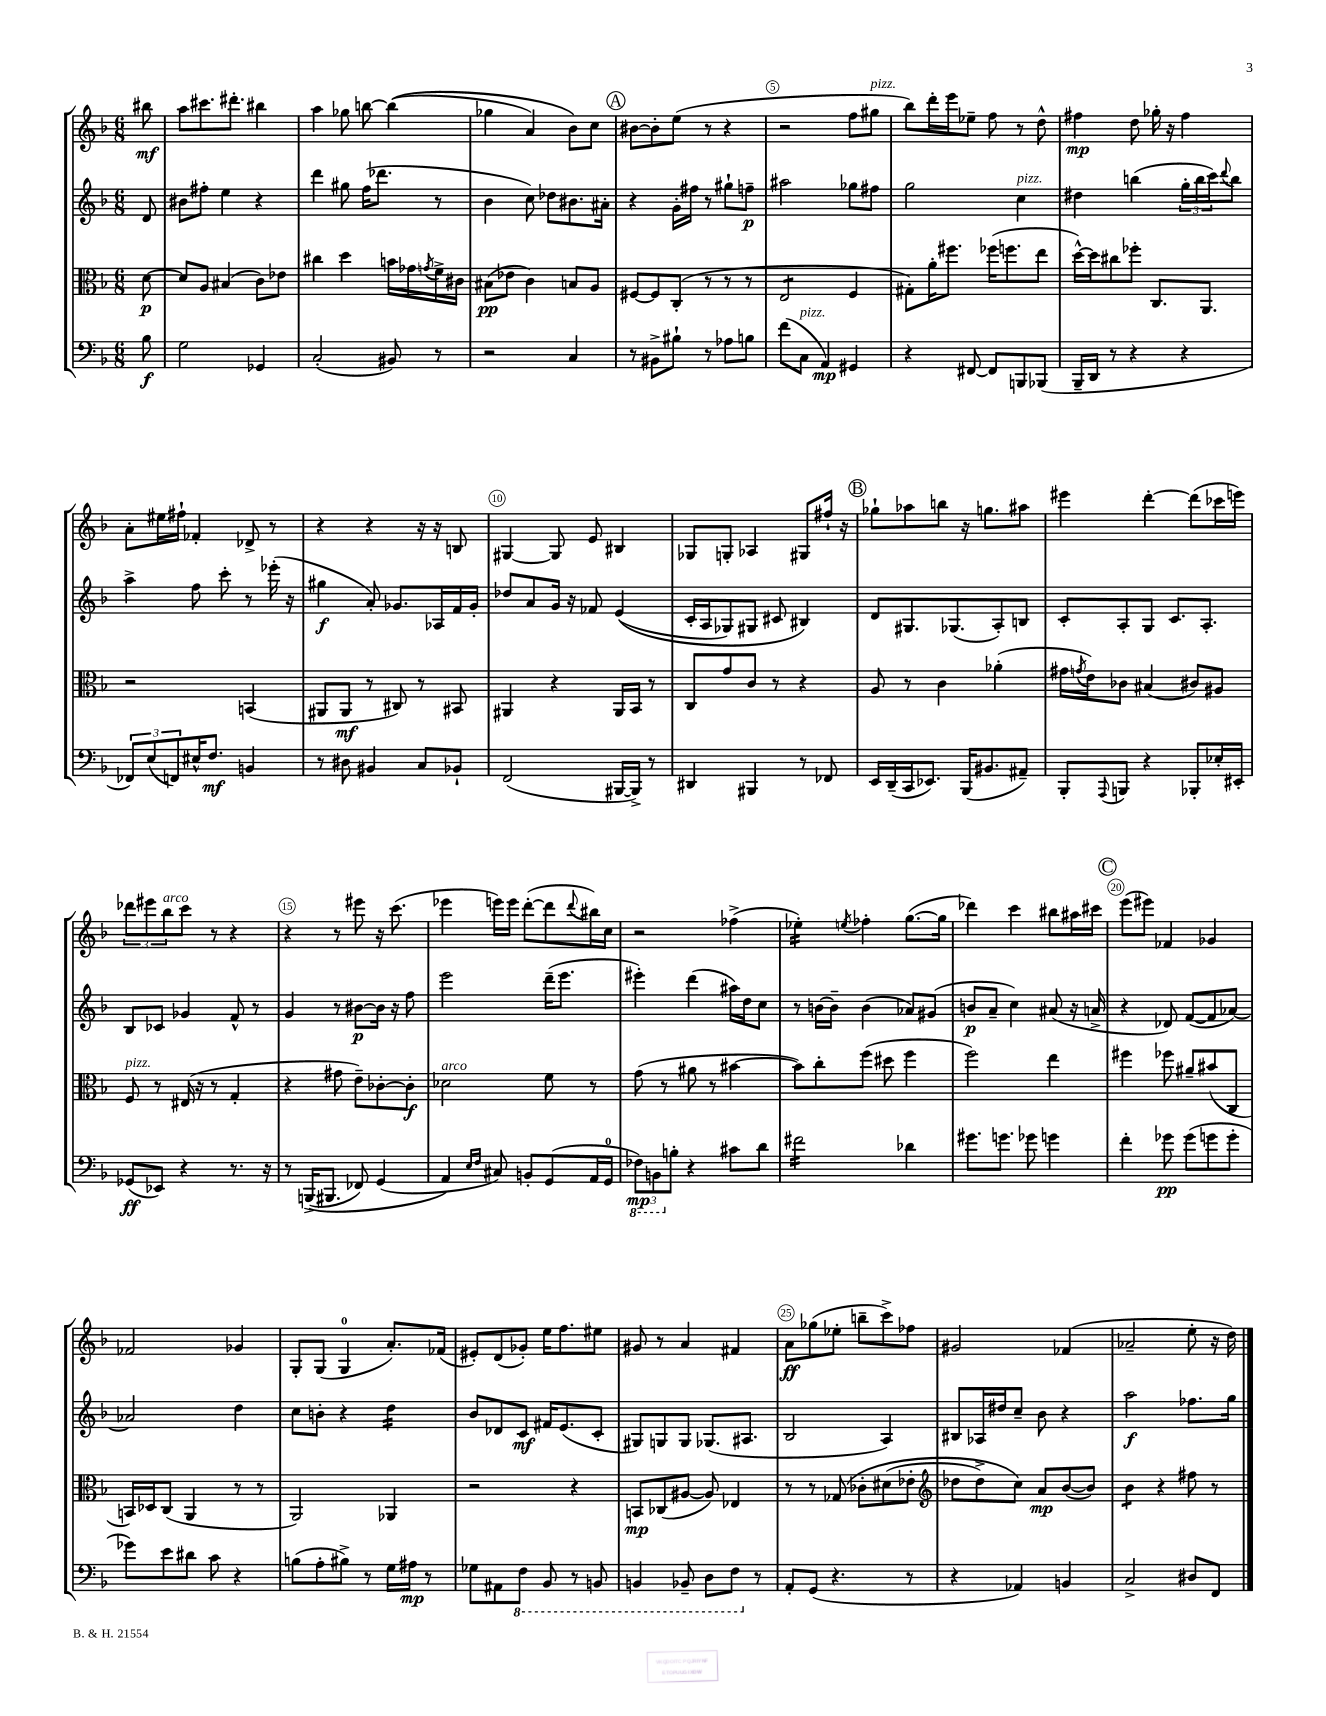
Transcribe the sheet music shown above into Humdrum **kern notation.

**kern	**kern	**kern	**kern
*staff4	*staff3	*staff2	*staff1
*clefF4	*clefC3	*clefG2	*clefG2
*k[b-]	*k[b-]	*k[b-]	*k[b-]
*M6/8	*M6/8	*M6/8	*M6/8
8B-\	[8d\	8d/	8bb#\
=	=	=	=
2G\	8d/]L	8b#\L	8aa\L
.	8A/J	8ff#'\J	8.ccc#\
.	(4B#/	4ee\	.
.	.	.	8.ddd#'\J
4GG-/	8c\L)	4r	4bb#\
.	8e-\J	.	.
=	=	=	=
(2C'/	4cc#\	4ddd\	4aa\
.	4dd\	8gg#\	8gg-\
.	.	(16ff\LK	[8bb\
.	.	8.ddd-\J	.
8BB#/)	16b\LL	.	&((4bb\]
.	16g-\	.	.
.	8qg/	.	.
8r	16f^\	8r	.
.	16c#\JJ	.	.
=	=	=	=
2r	(8B#\L	4b-\	4gg-\
.	8e-\J	.	.
.	4c\)	8cc\)	4a/)
.	.	8dd-\L	.
4C/	8B/L	8.b#\	8b-\L&)
.	8A/J	.	8cc\J
.	.	16a#'\Jk	.
=	=	=	=
8r	[8F#/L	4r	[8b#\L
8BB#^\L	8F#/]	.	8b#'\]
8B#`\J	(8C'/J	16g'\LL	(8ee\J
.	.	16ff#\JJ	.
8r	8r	8r	8r
8A-\L	8r	8gg#`\L	4r
8B\J	8r	8ff~\J	.
=	=	=	=
(8f\L	2E/	2aa#\	2r
8C\J	.	.	.
4AA/)	.	.	.
4GG#/	4F/	8gg-\L	8ff\L
.	.	8ff#\J	8gg#\J
=	=	=	=
4r	8G#'\L)	2gg\	8bb-\L)
.	16a'\K	.	16ddd'\L
.	8.ff#\J	.	16eee\J
[8FF#/	.	.	8ee-~\J
8FF#/]L	(16ff-\LK	.	8ff\
.	8.ff\	.	.
8BBB/	.	4cc\	8r
(8BBB-/J	8ee\J	.	8dd^^\
=	=	=	=
16BBB-~/LL	[16dd^^\LL)	4dd#\	4ff#\
16DD/JJ	16dd\]J	.	.
8r	8cc#\	.	.
4r	8ff-'\J	(4bb\	8dd\
.	8.C/L	.	16gg-'\
.	.	.	16r
4r	.	24gg'\LL	4ff#\
.	.	24bb\	.
.	8.AA/J	.	.
.	.	24ccc\J)	.
.	.	8qqddd/	.
.	.	8bb\J	.
=	=	=	=
12FF-/L)	2r	4aa^\	8a'\L
(12E/	.	.	.
.	.	.	16ee#\L
12FF/)	.	.	.
.	.	.	16ff#`\JJ
16E#^^/K	.	8ff\	4f-'/
8.F/J	.	.	.
.	.	8ccc'\	.
4BB/	(4BB/	8r	8d-^/
.	.	(16eee-'\	8r
.	.	16r	.
=	=	=	=
8r	8AA#/L	4gg#\	4r
8D#\	8AA#/J	.	.
4BB#/	8r	8a'/)	4r
.	8C#/)	8.g-/L	.
8C/L	8r	.	16r
.	.	16A-/L	16r
8BB-`/J	8BB#/	16f/	8B/
.	.	16g-'/JJ	.
=	=	=	=
(2FF/	4AA#/	8dd-/L	[4G#/
.	.	8a/	.
.	4r	16g/Jk	8G#/]
.	.	16r	.
.	.	8f-/	8e/
[16BBB#/LL	16AA#/LL	&((4e/	4B#/
16BBB#^/]JJ)	16BB-/JJ	.	.
8r	8r	.	.
=	=	=	=
4DD#/	8C/L	16c'/LL	8G-/L
.	.	16A/J	.
.	8g/	8G-/)	8G'/J
4BBB#/	8c/J	8G#/J	4A-/
.	8r	8c#/	.
8r	4r	4B#/&)	8G#/L
8FF-/	.	.	16ff#`/Jk
.	.	.	16r
=	=	=	=
16EE/LL	8A/	8d/L	8gg-`\L
(16DD~/	.	.	.
16CC/J	8r	8.G#/	8aa-\
8.EE-/J)	.	.	.
.	4c\	.	8bb\J
.	.	(8.G-/	.
(16BBB-/LK	.	.	16r
8.BB#/	.	.	8.gg\L
.	(4a-'\	8A'/)	.
8AA#~/J)	.	8B/J	8aa#\J
=	=	=	=
8BBB-'/L	16g#\LL	8c'/L	4eee#\
.	8qg/	.	.
.	16e\J)	.	.
8qqAAA/	.	.	.
8BBB/J	8c-\J	8A'/	.
4r	(4B#/	8G/J	[4ddd'\
.	.	8.c/L	.
8BBB-'/L	8c#/L)	.	(8ddd\]L
.	.	8.A'/J	.
16E-'/L	8A#/J	.	16ccc-\L
16EE#'/JJ	.	.	16eee\JJ)
=	=	=	=
(8GG-/L	8F/	8B-/L	12ddd-\L
.	.	.	12eee#\
8EE-/J)	8r	8c-/J	.
.	.	.	12bb-\
4r	(16E#/	4g-/	8ccc\J
.	16r	.	.
.	8r	.	8r
8.r	4G'/	8f^^/	4r
.	.	8r	.
16r	.	.	.
=	=	=	=
8r	4r	4g/	4r
&((16BBB^/LK	.	.	.
8.BBB#/J	.	.	.
.	8g#\	8r	8r
8FF-/)	8e~\L)	[8b#\L	8eee#\
(4GG/	[8c-'\	16b#\]Jk	16r
.	.	16r	(8.ccc\
.	8c-'\]J	8ff\	.
=	=	=	=
4AA/&)	2d-\	2eee\	4eee-\
16qqE/LL	.	.	.
16qqF/JJ	.	.	.
8C#/)	.	.	16eee\LL)
.	.	.	16eee\JJ
8BB'/L	.	.	([8ddd'\L
(8GG/	8f\	(16ddd~\LK	8ddd\]
.	.	8.eee\J	.
.	.	.	8qqddd/
16AA/L	8r	.	16bb#\L)
16GG/JJ	.	.	16cc\JJ
=	=	=	=
12FF-\L)	(8g\	4eee#'\)	2r
12BBB\	.	.	.
.	8r	.	.
12B'\J	.	.	.
4r	8a#\	(4ddd\	.
.	8r	.	.
8c#\L	[4b#\	16aa#\LL)	(4ff-^\
.	.	16dd\J	.
8d\J	.	8cc\J	.
=	=	=	=
2f#\	8b#\]L)	8r	4ee-'\)
.	8cc'\	[16b\LL	.
.	.	16b~\]JJ	.
.	.	.	8qee/
.	(8ff\J	(4b\	4ff-'\
.	8dd#\	.	.
4d-\	4ff\	8a-/L)	([8.gg\L
.	.	(8g#/J	.
.	.	.	16gg\]Jk
=	=	=	=
8.g#\L	2ff\)	8b/L	4ddd-\)
.	.	8a~/J	.
8.g\J	.	.	.
.	.	4cc\)	4ccc\
8g-\	.	.	.
4g\	4ee\	(8a#/	8bb#\L
.	.	16r	16aa#\L
.	.	16a^/	16ccc#\JJ
=	=	=	=
4f'\	4ff#\	4r	(8eee\L
.	.	.	8eee#\J)
8g-\	8ff-\	8d-/)	4f-/
(8g-\L	8a#~/L	([8f/L	.
8g\	(8b#/	8f/]	4g-/
8g'\J	8C/J	[8a-/J)	.
=	=	=	=
8g-\L)	16BB/LL)	2a-/]	2f-/
.	16D-/J	.	.
8e\	(8C/J	.	.
8d#\J	4AA/	.	.
8c\	.	.	.
4r	8r	4dd\	4g-/
.	8r	.	.
=	=	=	=
(8B\L	2AA/)	8cc\L	8G'/L
8A'\	.	8b'\J	(8G/J
8B#^\J)	.	4r	4G/
8r	.	.	.
16G\LL	4AA-/	4dd\	8.a'/L)
16A#\JJ	.	.	.
8r	.	.	.
.	.	.	(16f-/Jk
=	=	=	=
8G-\L	2r	8b-/L	8e#'/L)
8AA#\	.	8d-/	(8d/
8FF\J	.	8c/J	8g-'/J)
8BBB-/	.	16f#/LK	16ee\LK
.	.	(8.e/	8.ff\
8r	4r	.	.
8BBB/	.	8c'/J	8ee#\J
=	=	=	=
4BBB/	8BB/L	8G#/L)	8g#/
.	(8C-/	8G/	8r
8BBB-~/	[8A#/J	8G/J	4a/
8DD\L	8A#/])	(8.G-/L	.
8FF\J	4E-/	.	4f#/
.	.	8.A#/J	.
8r	.	.	.
=	=	=	=
8AA'/L	8r	2B-/	8a\L
(8GG/J	8r	.	(8gg-\
4.r	&(8G-/	.	8ee-'\J
.	8c-'\L	.	8bb~\L
.	(8d#\	4A/)	8ccc^\)
8r	8e-'\J	.	8ff-\J
=	=	=	=
*	*clefG2	*	*
4r	8dd-\L	8B#/L	2g#/
.	8dd-^\)	16A-/L	.
.	.	16dd#/J	.
4AA-/)	8cc\J&)	8cc~/J	.
.	8a/L	8b-\	.
4BB/	([8b-/	4r	(4f-/
.	8b-/]J)	.	.
=	=	=	=
2C^/	4b-\	2aa\	2a-~/
.	4r	.	.
8D#/L	8ff#\	8.ff-\L	8ee'\
8FF/J	8r	.	16r
.	.	16gg\Jk	16dd\)
==	==	==	==
*-	*-	*-	*-
